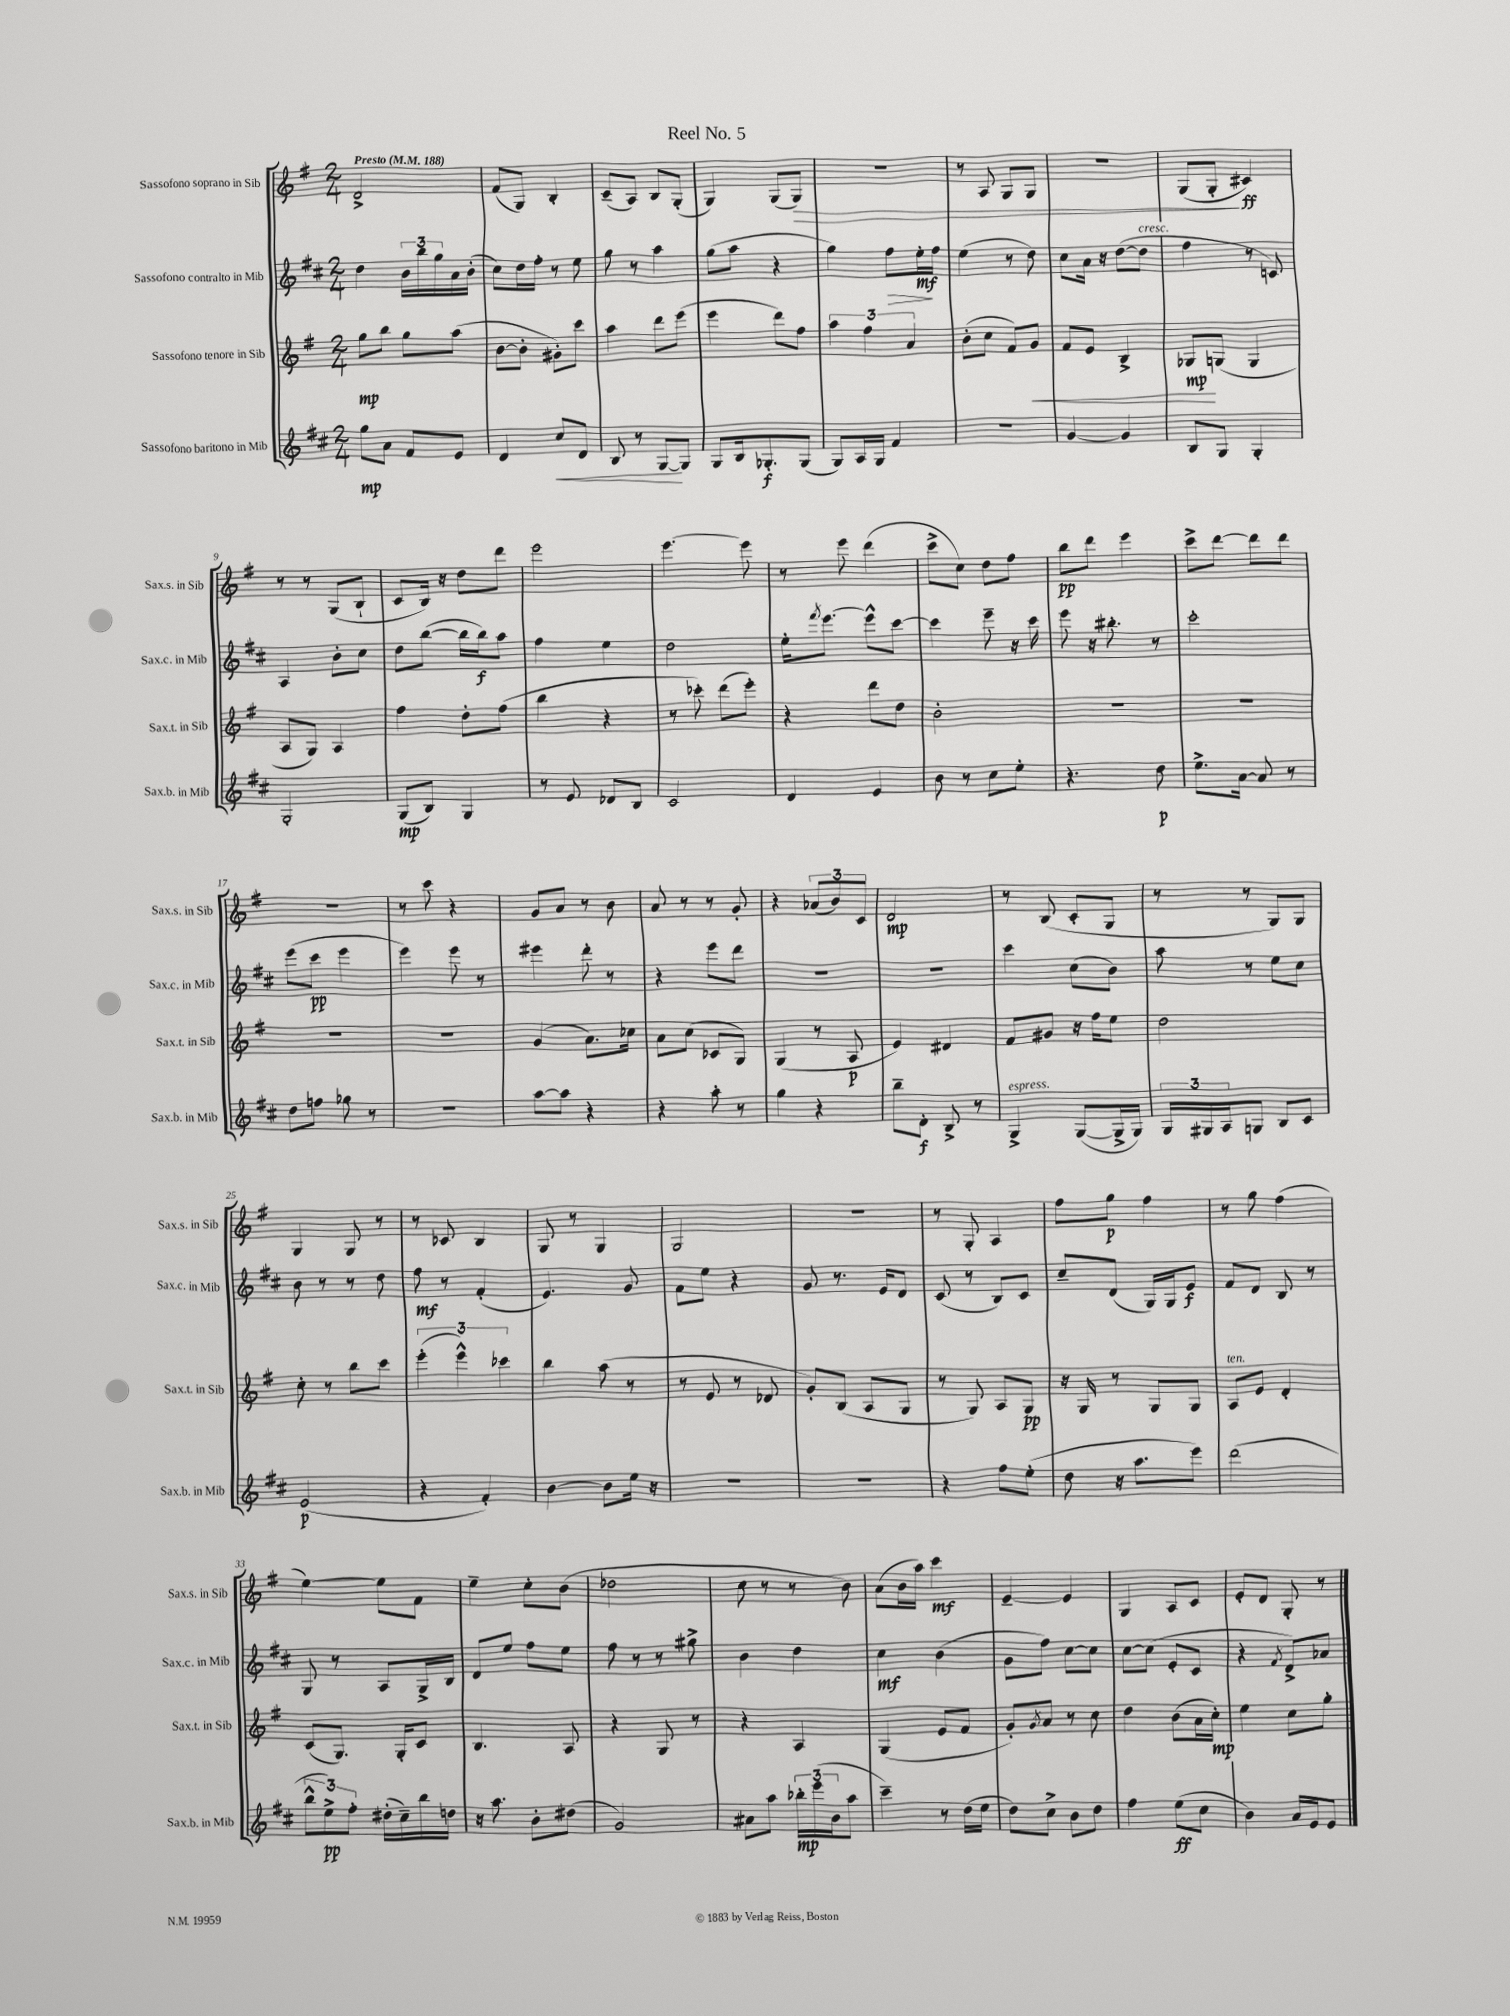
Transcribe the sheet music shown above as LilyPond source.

\header { title = "Reel No. 5" }
<<
\new StaffGroup <<
\new Staff = "s0" \with { instrumentName = "Sassofono soprano in Sib" shortInstrumentName = "Sax.s. in Sib" } {
    \clef treble \key g \major \numericTimeSignature \time 2/4 \tempo "Presto" 4 = 188
    d'2-> |
    fis'8( g8) b4-. |
    c'8--( a8) b8 g8-.( |
    g4) g8( g8\>) |
    R2 |
    r8 a8 g8 g8 |
    R2 |
    g8( g8-.\! cis'4\ff) |
    r8 r8 g8( b8-! |
    c'8 b16) r16 d''8 d'''8 |
    e'''2 |
    e'''4.~ e'''8 |
    r8 e'''8 d'''4( |
    c'''8-> c''8) d''8 fis''8 |
    b''8\pp d'''8 e'''4 |
    c'''8-> d'''8~ d'''8 d'''8 |
    r2 |
    r8 c'''8 r4 |
    g'8 a'8 r8 b'8 |
    a'8 r8 r8 g'8-. |
    r4 \tuplet 3/2 { aes'8( b'8) c'8 } |
    d'2\mp |
    r8 b8( c'8-. g8 |
    r8 r8 g8) g8 |
    g4 g8 r8 |
    r8 ces'8 b4 |
    g8 r8 g4 |
    g2 |
    r2 |
    r8 g8-. a4 |
    fis''8 g''8\p fis''4 |
    r8 g''8 fis''4( |
    e''4~) e''8 fis'8 |
    e''4-- c''8-. b'8( |
    des''2 |
    c''8 r8 r8 b'8) |
    a'8( b'16 a''16) c'''4\mf |
    e'4~-- e'4 |
    g4 a8 c'8 |
    e'8-. d'8 g8-. r8 \bar "|." |
}
\new Staff = "s1" \with { instrumentName = "Sassofono contralto in Mib" shortInstrumentName = "Sax.c. in Mib" } {
    \clef treble \key d \major \numericTimeSignature \time 2/4
    d''4 \tuplet 3/2 { b'16 b''16 g''16 } a'16 b'16-.( |
    cis''8) d''16 fis''16-. r8 e''8 |
    g''8 r8 a''4 |
    g''8( a''8 r4 |
    g''4) fis''8\> e''16-.\mf\! fis''16 |
    e''4( r8 d''8) |
    cis''8 a'16 r16 d''8~( d''8^\markup { \italic "cresc." } |
    fis''4 r8 c'8) |
    a4 b'8-. cis''8 |
    d''8 b''8~( b''16 b''16\f) a''8 |
    fis''4 e''4 |
    d''2 |
    e''16-. \acciaccatura { fis'''8 } e'''8.~ e'''8-^ cis'''8~ |
    cis'''4 e'''8-- r16 cis'''16 |
    e'''8 r16 bis''8.-. r8 |
    cis'''2-. |
    e'''8( cis'''8\pp e'''4 |
    e'''4) e'''8 r8 |
    eis'''4 d'''8-. r8 |
    r4 e'''8 d'''8 |
    R2 |
    R2 |
    cis'''4 cis''8( b'8) |
    a''8 r8 e''8 cis''8 |
    b'8 r8 r8 d''8 |
    fis''8\mf r8 fis'4-.( |
    e'4.) g'8 |
    fis'8 e''8 r4 |
    g'8 r8. e'16 d'8 |
    cis'8( r8 b8) cis'8 |
    cis''8-- d'8( g16) g16 e'8\f |
    fis'8 d'8 b8 r8 |
    g8 r8 a8 g16-> b16 |
    d'8 e''8 fis''8 e''8 |
    fis''8 r8 r8 gis''8-> |
    b'4 d''4 |
    cis''4\mf b'4( |
    g'8 fis''8) cis''8~ cis''8 |
    cis''8~ cis''8( e'8-. cis'8 |
    r4 \acciaccatura { fis'8 } d'8->) aes'8 \bar "|." |
}
\new Staff = "s2" \with { instrumentName = "Sassofono tenore in Sib" shortInstrumentName = "Sax.t. in Sib" } {
    \clef treble \key g \major \numericTimeSignature \time 2/4
    g''8\mp b''8 g''8 a''8( |
    b'8~ b'8-. gis'8-.) c'''8 |
    a''4 d'''8 e'''8( |
    e'''4 d'''8) fis''8 |
    \tuplet 3/2 { a''4 fis''4 a'4 } |
    b'8-.( c''8 fis'8) g'8\< |
    fis'8 e'8 b4-> |
    ges8\mp\! g8( g4 |
    a8 g8) a4 |
    fis''4 d''8-. fis''8( |
    b''4 r4 |
    r8 ces'''8-.) d'''8( e'''8-.) |
    r4 d'''8 d''8 |
    b'2-. |
    R2 |
    R2 |
    R2 |
    R2 |
    g'4( a'8.) ces''16 |
    a'8 c''8( ces'8 g8) |
    g4( r8 a8\p |
    e'4) dis'4 |
    fis'8 gis'8 r16 fis''16 e''8 |
    d''2 |
    c''8-. r8 b''8 c'''8 |
    \tuplet 3/2 { e'''4-.( e'''4-^) ces'''4 } |
    b''4 a''8( r8 |
    r8 e'8 r8 des'8 |
    g'8-.) b8( a8 g8 |
    r8 g8) a8 g8\pp |
    r16 g16 r8 g8 g8 |
    a8^\markup { \italic "ten." } e'8 d'4-. |
    c'8( g8.) g16-. c'8 |
    b4. a8 |
    r4 g8 r8 |
    r4 a4 |
    g4( e'8 fis'8 |
    g'8-.) \acciaccatura { g'8 } a'8 r8 c''8 |
    d''4 b'8( a'16 c''16-.\mp) |
    e''4 c''8 g''8-. \bar "|." |
}
\new Staff = "s3" \with { instrumentName = "Sassofono baritono in Mib" shortInstrumentName = "Sax.b. in Mib" } {
    \clef treble \key d \major \numericTimeSignature \time 2/4
    g''8\mp a'8 fis'8 e'8 |
    d'4 cis''8\< d'8 |
    b8 r8 g8~\! g8 |
    g8 b16 ges8.-.\f ges8( |
    g8) a16 g16 fis'4 |
    r2 |
    g'4~ g'4 |
    b8 g8 g4-. |
    g2-. |
    g8\mp( b8) g4 |
    r8 e'8 des'8 b8 |
    cis'2 |
    d'4 e'4 |
    b'8 r8 cis''8 e''8-. |
    r4. d''8\p |
    e''8.-> a'16~ a'8 r8 |
    d''8 f''8 ges''8 r8 |
    r2 |
    a''8~ a''8 r4 |
    r4 a''8-. r8 |
    g''4 r4 |
    b''8-- d'8-.\f b8-> r8 |
    g4->^\markup { \italic "espress." } g8~( g16-> g16) |
    \tuplet 3/2 { g16 gis16 a16 } g8 b8 cis'8 |
    e'2\p( |
    r4 fis'4-.) |
    b'4~ b'8 e''16 r16 |
    R2 |
    r2 |
    r4 fis''8 e''8-.( |
    d''8 r16 a''8. e'''8) |
    d'''2( |
    \tuplet 3/2 { b''8-^ e''8->\pp) fis''8-. } dis''16-.( cis''16--) b''16 d''16 |
    r16 a''8. b'8-. dis''8( |
    g'2) |
    ais'8 a''8 \tuplet 3/2 { bes''16-.\mp e'''16( b'16 } a''8 |
    cis'''4--) r8 d''16( e''16 |
    d''8) cis''8-> b'8 d''8 |
    fis''4 e''8\ff( cis''8 |
    b'4) a'16 e'16 e'8 \bar "|." |
}
>>
>>
